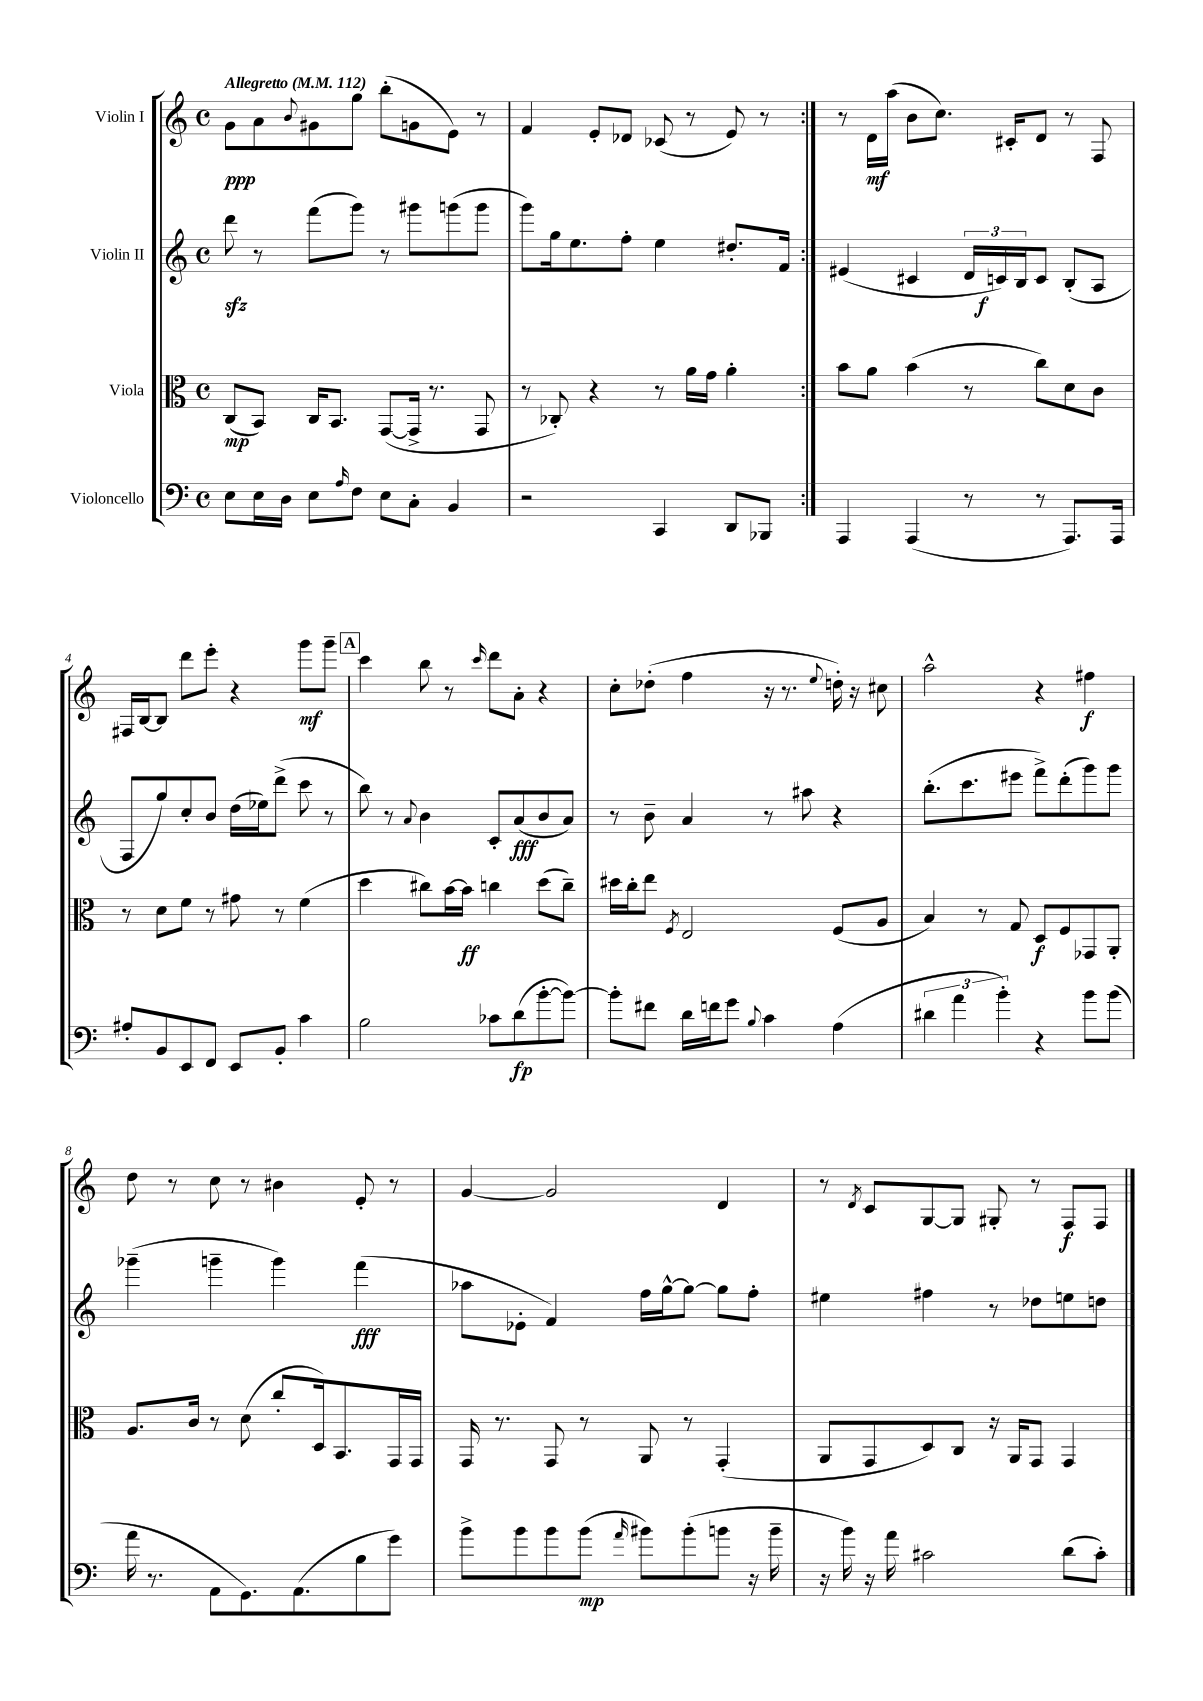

**kern	**kern	**kern	**kern
*staff4	*staff3	*staff2	*staff1
*clefF4	*clefC3	*clefG2	*clefG2
*k[]	*k[]	*k[]	*k[]
*M4/4	*M4/4	*M4/4	*M4/4
*met(c)	*met(c)	*met(c)	*met(c)
*MM112	*MM112	*MM112	*MM112
8E\L	(8C/L	8ddd\	8g\L
16E\L	8BB/J)	8r	8a\
16D\JJ	.	.	.
.	.	.	8qqb/
8E\L	16C/LK	(8fff\L	8g#\
.	8.BB/J	.	.
16qqA/	.	.	.
8F\J	.	8ggg\J)	8gg\J
8E\L	([8GG/L	8r	(8bb'\L
8C'\J	16GG^/]Jk	8ggg#\L	8g\
.	8.r	.	.
4BB/	.	(8ggg\	8e\J)
.	8GG/	8ggg\J	8r
=	=	=	=
2r	8r	8ggg\L)	4f/
.	8C-'/)	16gg\k	.
.	.	8.ee\	.
.	4r	.	8e'/L
.	.	8ff'\J	8d-/J
4CC/	8r	4ee\	(8c-/
.	16a\LL	.	8r
.	16g\JJ	.	.
8DD/L	4a'\	8.dd#'/L	8e/)
8BBB-/J	.	.	8r
.	.	16f/Jk	.
=:|!	=:|!	=:|!	=:|!
4AAA/	8b\L	(4e#/	8r
.	8a\J	.	16d\LL
.	.	.	(16aa\JJ
(4AAA/	(4b\	4c#/	8b\L
.	.	.	8.cc\J)
8r	8r	24d/LL	.
.	.	24c/)	.
.	.	.	16c#'/LK
.	.	24B/J	.
8r	8cc\L)	8c/J	8d/J
8.AAA/L)	8d\	(8B'/L	8r
.	8c\J	8A/J	8F/
16AAA/Jk	.	.	.
=	=	=	=
8A#'/L	8r	8F/L	16F#/LL
.	.	.	[16B/J
8BB/	8d\L	8gg/)	8B/]J
8EE/	8f\J	8cc'/	8ddd\L
8FF/J	8r	8b/J	8eee'\J
8EE/L	8g#\	(16dd\LL	4r
.	.	16ee-\J)	.
8BB'/J	8r	(8ddd^\J	.
4c\	(4f\	8ccc\	8ggg\L
.	.	8r	8ggg~\J
=	=	=	=
2B\	4dd\	8bb\)	4ccc\
.	.	8r	.
.	.	8qqa/	.
.	8cc#\L)	4b\	8bb\
.	[16b\L	.	8r
.	16b\]JJ	.	.
.	.	.	16qqccc/
8c-\L	4cc\	8c'/L	8ddd\L
(8d\	.	(8a/	8a'\J
[8b'\	(8dd\L	8b/	4r
8b\_J)	8cc~\J)	8a/J)	.
=	=	=	=
8b'\]L	16dd#\LL	8r	8cc'\L
.	16cc'\J	.	.
8f#\J	8ee\J	8b~\	(8dd-'\J
.	8qF/	.	.
16d\LL	2E/	4a/	4ff\
16f\J	.	.	.
8g\J	.	.	.
8qqB/	.	.	.
4c\	.	8r	16r
.	.	.	8.r
.	.	8aa#\	.
.	.	.	8qqee/
(4A\	(8F/L	4r	16dd'\)
.	.	.	16r
.	8A/J	.	8cc#\
=	=	=	=
6d#\	4B/)	(8.bb'\L	2aa^^\
6a\	.	.	.
.	.	8.ccc\	.
.	8r	.	.
6b'\)	.	.	.
.	8G/	8eee#\J	.
4r	8D/L	8fff^\L)	4r
.	8F/	(8ddd'\	.
8b\L	8GG-/	8ggg\)	4ff#\
(8b\J	8AA'/J	8ggg\J	.
=	=	=	=
16a\	8.A/L	(4ggg-~\	8dd\
8.r	.	.	.
.	.	.	8r
.	16c/Jk	.	.
8AA\L	8r	4ggg~\	8cc\
8.GG\)	(8d\	.	8r
.	8cc'/L	4ggg\)	4b#\
(8.AA\	.	.	.
.	16D/k)	.	.
.	8.BB/	.	.
8B\	.	(4fff\	8e'/
8g\J)	16GG/L	.	8r
.	16GG/JJ	.	.
=	=	=	=
8b^\L	16GG/	8aa-\L	[4g/
.	8.r	.	.
8b\	.	8e-'\J	.
8b\	8GG/	4f/)	2g/]
(8b\J	8r	.	.
16qqa/	.	.	.
8b#\L)	8AA/	16ff\LL	.
.	.	[16gg^^\J	.
(8b#'\	8r	8gg\_J	.
8b\J	(4GG'/	8gg\]L	4d/
16r	.	8ff'\J	.
16b~\	.	.	.
=	=	=	=
16r	8AA/L	4ee#\	8r
16b\)	.	.	.
.	.	.	8qd/
16r	8GG/	.	8c/L
16a\	.	.	.
2c#\	8D/)	4ff#\	[8G/
.	8C/J	.	8G/]J
.	16r	8r	8G#'/
.	16AA/LK	.	.
.	8GG/J	8dd-\L	8r
(8d\L	4GG/	8ee\	8F/L
8c#'\J)	.	8dd\J	8F/J
==	==	==	==
*-	*-	*-	*-
